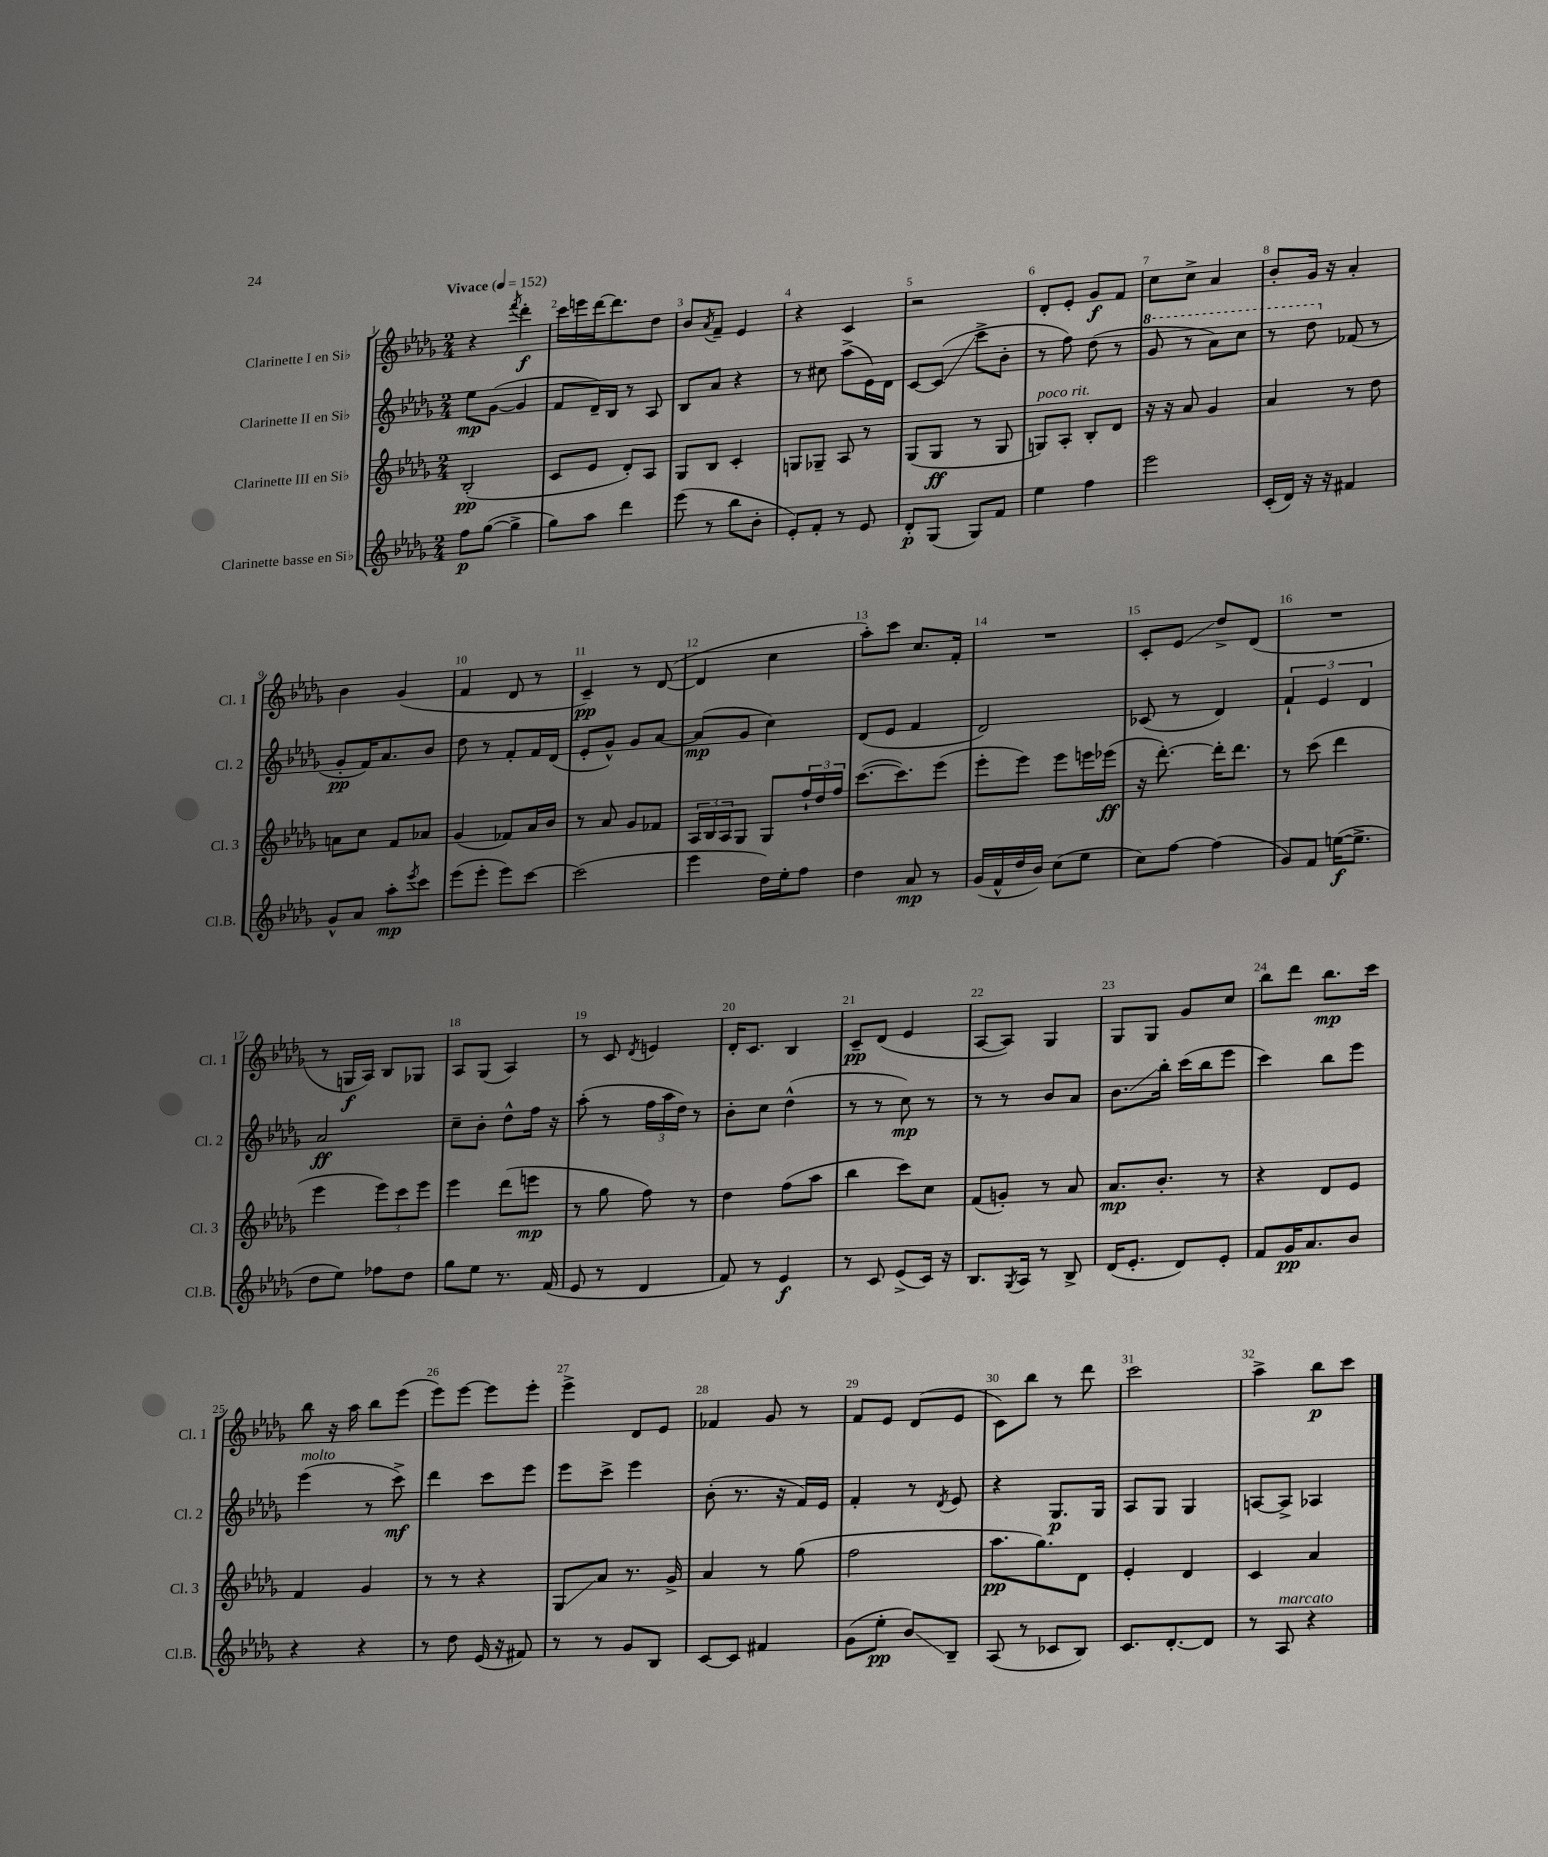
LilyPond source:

<<
\new StaffGroup <<
\new Staff = "s0" \with { instrumentName = "Clarinette I en Sib" shortInstrumentName = "Cl. 1" } {
    \clef treble \key des \major \numericTimeSignature \time 2/4 \tempo "Vivace" 4 = 152
    r4 \acciaccatura { f'''8 } des'''4-.\f |
    c'''16 e'''16 des'''16~ des'''8. des''8 |
    bes'8 \acciaccatura { aes'8 } f'8-- ees'4 |
    r4 c'4 |
    r2 |
    des'8-. ees'8-. ges'8\f f'8 |
    c''8 c''8-> aes'4 |
    bes'8-. ges'16 r16 aes'4-. |
    bes'4 ges'4( |
    f'4 des'8 r8 |
    c'4--\pp) r8 des'8~( |
    des'4 c''4 |
    aes''8-.) c'''8 c''8. f'16-. |
    R2 |
    c'8-. ees'8\glissando des''8-> des'8( |
    R2 |
    r8 g16\f aes16) bes8 ges8 |
    aes8 ges8( aes4) |
    r8 c'8 \acciaccatura { des'8 } e'4 |
    des'16-. c'8. bes4 |
    c'8--\pp des'8( ees'4 |
    aes8~ aes8) ges4 |
    ges8 ges8 ges'8 c''8 |
    bes''8 des'''8 bes''8.\mp c'''16 |
    bes''8 r16 aes''16 bes''8 ees'''8( |
    ees'''8) ees'''8~ ees'''8 ees'''8-. |
    ees'''4-> des'8 ees'8 |
    fes'4 ges'8 r8 |
    f'8 ees'8 des'8( ees'8 |
    c'8) bes''8 r8 des'''8 |
    c'''2 |
    aes''4-> bes''8\p c'''8 \bar "|." |
}
\new Staff = "s1" \with { instrumentName = "Clarinette II en Sib" shortInstrumentName = "Cl. 2" } {
    \clef treble \key des \major \numericTimeSignature \time 2/4
    ees''8\mp ges'8~( ges'4 |
    f'8 des'16--) bes16 r8 aes8 |
    bes8 aes'8 r4 |
    r8 cis''8 aes''8->( ees'16) des'16 |
    c'8~ c'8\glissando( c'''8-> bes'8-. |
    r8 f''8) des''8( r8 |
    \ottava #1 ges''8 r8 aes''8) c'''8 |
    r8 des'''8 \ottava #0 fes'8( r8 |
    ges'8-.\pp f'16) aes'8. bes'8 |
    des''8 r8 f'8-. f'16 des'16( |
    ees'8-. ges'8-^) ges'8 aes'8~ |
    aes'8\mp( ges'8 c''4) |
    des'8( ees'8 f'4 |
    des'2) |
    ces'8( r8 des'4) |
    \tuplet 3/2 { f'4-! ees'4 des'4 } |
    aes'2\ff |
    c''8-- bes'8-. des''8-^ f''16 r16 |
    aes''8-.( r8 \tuplet 3/2 { f''16 aes''16 des''16) } r8 |
    bes'8-. c''8 des''4-^( |
    r8 r8 c''8\mp) r8 |
    r8 r8 bes'8 aes'8 |
    bes'8.\glissando bes''16-. c'''16( bes''16 ees'''8 |
    c'''4) bes''8 ees'''8 |
    ees'''4^\markup { \italic "molto" }( r8 c'''8->\mf) |
    des'''4 c'''8 ees'''8 |
    ees'''8 c'''8-> ees'''4 |
    bes'8-.( r8. r16 f'16) ees'16 |
    f'4-. r8 \acciaccatura { des'8 } ees'8 |
    r4 ges8.\p ges16 |
    aes8 ges8 ges4 |
    a8~ a8-> aes4 \bar "|." |
}
\new Staff = "s2" \with { instrumentName = "Clarinette III en Sib" shortInstrumentName = "Cl. 3" } {
    \clef treble \key des \major \numericTimeSignature \time 2/4
    bes2-.\pp( |
    c'8 ees'8 des'8-.) aes8 |
    ges8 bes8 c'4-. |
    g8 ges8-- aes8 r8 |
    ges8( ges8\ff r8 ges8 |
    g8^\markup { \italic "poco rit." }) aes8-. bes8-. des'8 |
    r16 r16 aes'8 ges'4 |
    aes'4 r8 des''8 |
    a'8 c''8 f'8 aes'8 |
    ges'4( fes'8) aes'16 bes'16 |
    r8 aes'8 ges'8 fes'8 |
    \tuplet 3/2 { aes16 bes16 aes16 } ges8 ges8 \tuplet 3/2 { f''16-! des''16 f''16 } |
    c'''8.~( c'''8.) ees'''8( |
    ees'''8-. ees'''8) ees'''8 e'''16 ees'''16\ff( |
    r16 des'''8.~-.) des'''16-. des'''8. |
    r8 c'''8( des'''4 |
    ees'''4 \tuplet 3/2 { ees'''8) c'''8 ees'''8 } |
    ees'''4 des'''8( e'''8\mp |
    r8 ges''8 f''8) r8 |
    des''4 f''8( aes''8 |
    bes''4 c'''8) c''8 |
    f'8( g'8-.) r8 aes'8 |
    aes'8.\mp bes'8.-. r8 |
    r4 des'8 ees'8 |
    f'4 ges'4 |
    r8 r8 r4 |
    ges8\glissando aes'8 r8. ges'16-> |
    aes'4 r8 ges''8( |
    f''2 |
    aes''8.\pp ges''8.) des'8 |
    ees'4-. des'4 |
    c'4 aes'4 \bar "|." |
}
\new Staff = "s3" \with { instrumentName = "Clarinette basse en Sib" shortInstrumentName = "Cl.B." } {
    \clef treble \key des \major \numericTimeSignature \time 2/4
    f''8\p ges''8~( ges''4-> |
    ges''8) aes''8 des'''4 |
    ees'''8( r8 bes''8 bes'8-. |
    ees'8-.) f'8-. r8 ees'8 |
    des'8-.\p ges8( ges8) f'8 |
    ees''4 f''4 |
    ees'''2 |
    c'16-.( des'16) r16 r16 fis'4 |
    ges'8-^ aes'8 aes''8-.\mp \acciaccatura { ees'''8 } c'''8 |
    ees'''8( ees'''8-. ees'''8) c'''8~ |
    c'''2( |
    ees'''4 des''16) ees''16-. f''8 |
    des''4 aes'8\mp r8 |
    ges'16( f'16-^ des''16 bes'16) c''8( ees''8 |
    c''8) f''8~ f''4( |
    ges'8) f'8 e''16~\f( e''8.-> |
    des''8 ees''8) fes''8 des''8 |
    ges''8 ees''8 r8. f'16( |
    ees'8 r8 des'4 |
    f'8) r8 ees'4\f |
    r8 c'8 ees'8->( c'16) r16 |
    bes8. \acciaccatura { ges8 } aes16 r8 bes8-> |
    des'16( ees'8.-. des'8) ees'8-. |
    f'8 ges'16\pp aes'8. bes'8 |
    r4 r4 |
    r8 des''8 ees'16( r16 fis'8) |
    r8 r8 ges'8 bes8 |
    c'8~ c'8 fis'4 |
    ges'8( ees''8-.\pp bes'8\glissando) bes8-- |
    aes8( r8 ces'8 bes8) |
    c'8. des'8.~-. des'8 |
    r8 aes8^\markup { \italic "marcato" } r4 \bar "|." |
}
>>
>>
\layout { \context { \Score \override BarNumber.break-visibility = ##(#f #t #t) barNumberVisibility = #all-bar-numbers-visible } }
